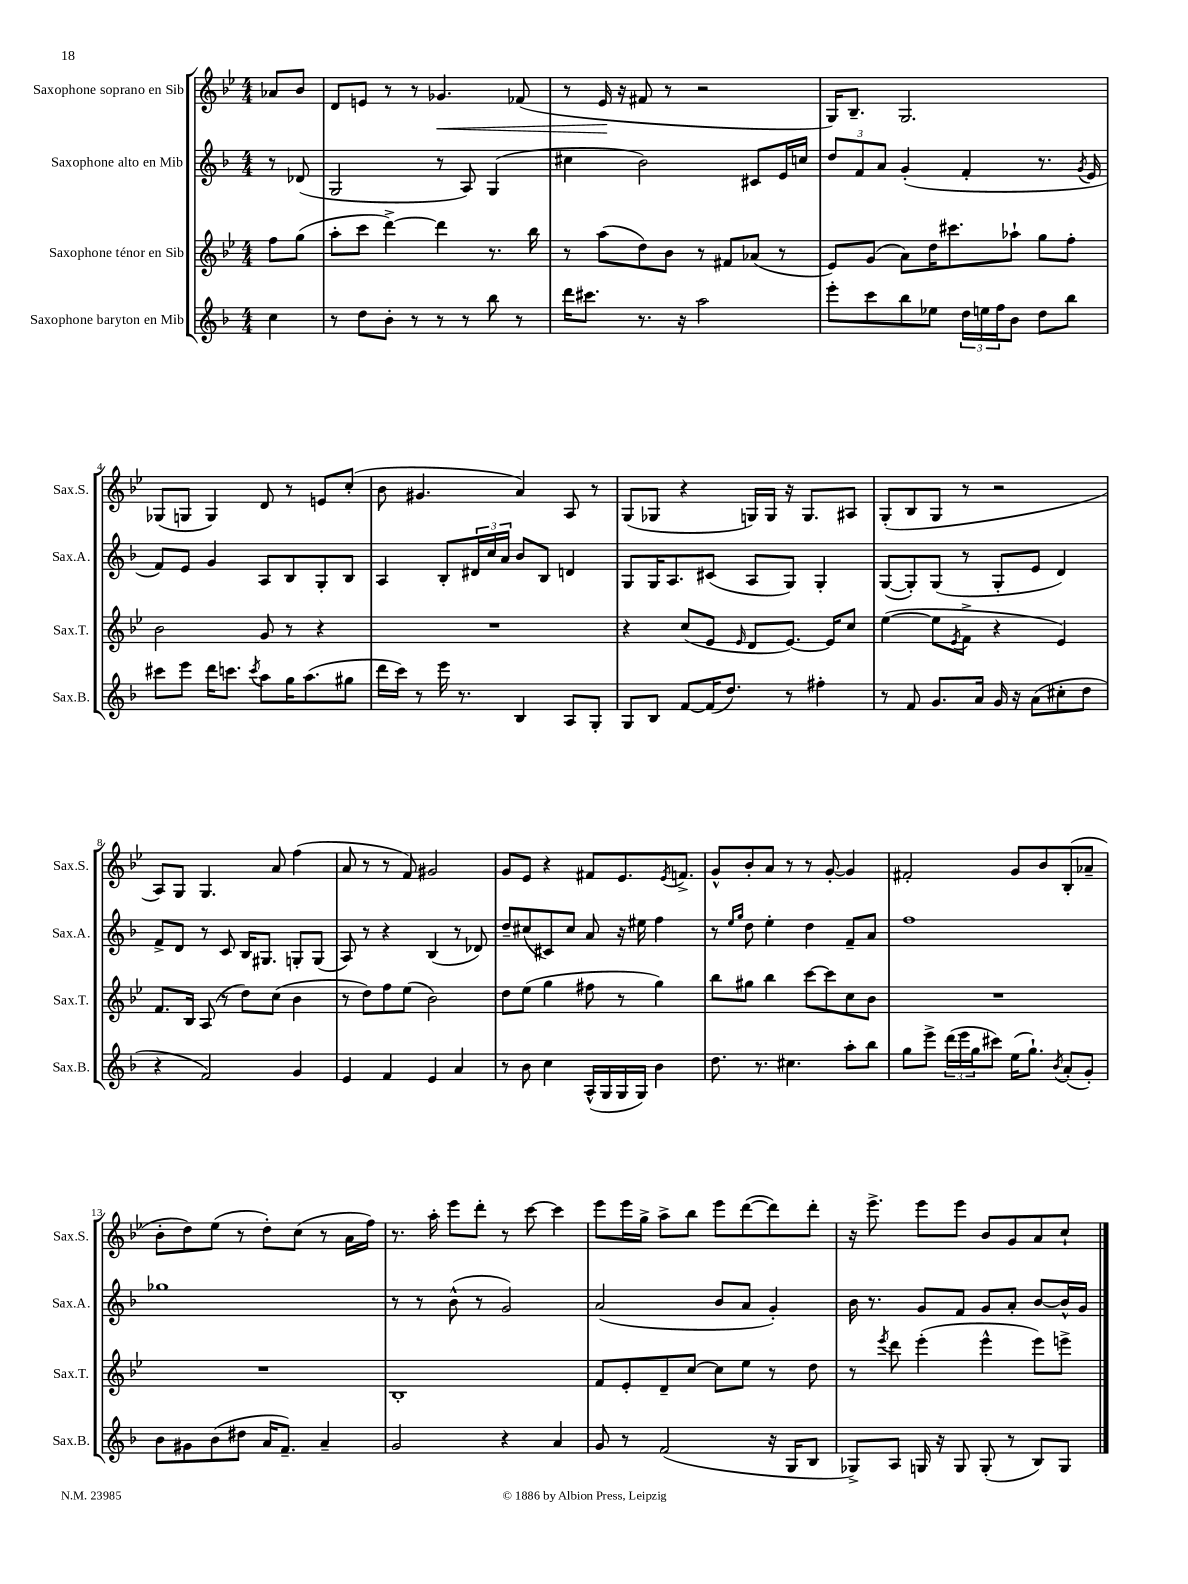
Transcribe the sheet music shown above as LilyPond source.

<<
\new StaffGroup <<
\new Staff = "s0" \with { instrumentName = "Saxophone soprano en Sib" shortInstrumentName = "Sax.S." } {
    \clef treble \key bes \major \numericTimeSignature \time 4/4 \partial 4
    aes'8 bes'8 |
    d'8 e'8 r8 r8 ges'4.\< fes'8( |
    r8 ees'16\! r16 fis'8 r8 r2 |
    g16) bes8.-- g2. |
    ges8( g8 g4) d'8 r8 e'8 c''8-.( |
    bes'8 gis'4. a'4) a8 r8 |
    g8( ges8 r4 g16) g16 r16 g8. ais8 |
    g8-.( bes8 g8 r8 r2 |
    a8) g8 g4. a'8 f''4( |
    a'8 r8 r8 f'8) gis'2 |
    g'8 ees'8 r4 fis'8 ees'8. \acciaccatura { ees'8 } f'8.-> |
    g'8-^ bes'8-. a'8 r8 r8 g'8~-. g'4 |
    fis'2-. g'8 bes'8 bes8-.( aes'8-- |
    bes'8-. d''8) ees''8( r8 d''8-.) c''8( r8 a'16 f''16) |
    r8. a''16-. ees'''8 d'''8-. r8 c'''8~ c'''4 |
    ees'''8 ees'''16 g''16-> a''8-> bes''8 ees'''8 d'''8~( d'''8) d'''8-. |
    r16 ees'''8.-> ees'''8 ees'''8 bes'8 g'8 a'8 c''8-! \bar "|." |
}
\new Staff = "s1" \with { instrumentName = "Saxophone alto en Mib" shortInstrumentName = "Sax.A." } {
    \clef treble \key f \major \numericTimeSignature \time 4/4 \partial 4
    r8 des'8( |
    g2 r8 a8) g4( |
    cis''4 bes'2) cis'8 e'16 c''16 |
    \tuplet 3/2 { d''8 f'8 a'8 } g'4-.( f'4-. r8. \acciaccatura { g'8 } e'16 |
    f'8) e'8 g'4 a8 bes8 g8-. bes8 |
    a4 bes8-. \tuplet 3/2 { dis'16 c''16 a'16 } bes'8 bes8 d'4 |
    g8 g16 a8. cis'8( a8 g8) g4-. |
    g8~( g8-.) g8( r8 g8-. e'8 d'4) |
    f'8-> d'8 r8 c'8 bes16 gis8. g8-. g8( |
    a8) r8 r4 bes4( r8 des'8) |
    d''8-- cis''8( cis'8) cis''8 a'8 r16 eis''16 f''4 |
    r8 \grace { e''16 g''16 } d''8 e''4-. d''4 f'8-- a'8 |
    f''1 |
    ges''1 |
    r8 r8 bes'8-^( r8 g'2) |
    a'2( bes'8 a'8 g'4-.) |
    bes'16 r8. g'8 f'8 g'8 a'8-. bes'8~ bes'16-^ g'16 \bar "|." |
}
\new Staff = "s2" \with { instrumentName = "Saxophone ténor en Sib" shortInstrumentName = "Sax.T." } {
    \clef treble \key bes \major \numericTimeSignature \time 4/4 \partial 4
    f''8 g''8( |
    a''8-. c'''8 d'''4~->) d'''4 r8. bes''16 |
    r8 a''8( d''8) bes'8 r8 fis'8 aes'8( r8 |
    ees'8) g'8( a'8) d''16 cis'''8. aes''8-! g''8 f''8-. |
    bes'2 g'8 r8 r4 |
    R1 |
    r4 c''8( ees'8 \grace { ees'16 } d'8 ees'8.~) ees'16 c''8 |
    ees''4~( ees''8 \acciaccatura { ees'8 } f'8-> r4 ees'4) |
    f'8. bes16 a8( r8 d''8) c''8( bes'4 |
    r8 d''8) f''8 ees''8( bes'2) |
    d''8 ees''8( g''4 fis''8 r8 g''4) |
    bes''8 gis''8 bes''4 c'''8~ c'''8 c''8 bes'8 |
    R1 |
    R1 |
    bes1-. |
    f'8 ees'8-. d'8-- c''8~ c''8 ees''8 r8 d''8 |
    r8 \acciaccatura { ees'''8 } d'''8 ees'''4-.( ees'''4-^ ees'''8) e'''8-> \bar "|." |
}
\new Staff = "s3" \with { instrumentName = "Saxophone baryton en Mib" shortInstrumentName = "Sax.B." } {
    \clef treble \key f \major \numericTimeSignature \time 4/4 \partial 4
    c''4 |
    r8 d''8 bes'8-. r8 r8 r8 bes''8 r8 |
    d'''16 cis'''8. r8. r16 a''2 |
    e'''8-. c'''8 bes''8 ees''8 \tuplet 3/2 { d''16 e''16 f''16 } bes'8 d''8 bes''8 |
    cis'''8 e'''8 d'''16 c'''8. \acciaccatura { c'''8 } a''8 g''16 a''8.( gis''8 |
    d'''16 c'''16) r8 e'''16 r8. bes4 a8 g8-. |
    g8 bes8 f'8~ f'16( d''8.) r8 fis''4-. |
    r8 f'8 g'8. a'16 g'16 r16 a'8( cis''8-. d''8 |
    r4 f'2) g'4 |
    e'4 f'4 e'4 a'4 |
    r8 bes'8 c''4 a16-^( g16 g16 g16) bes'4 |
    d''8. r8. cis''4. a''8-. bes''8 |
    g''8 e'''8-> \tuplet 3/2 { d'''16( e'''16 g''16 } cis'''8) e''16( g''8.-!) \acciaccatura { bes'8 } a'8-.( g'8-.) |
    bes'8 gis'8 bes'8( dis''8 a'16 f'8.--) a'4-- |
    g'2 r4 a'4 |
    g'8 r8 f'2( r16 g16 bes8 |
    ges8->) a8 g16 r16 g8 g8-.( r8 bes8) g8 \bar "|." |
}
>>
>>
